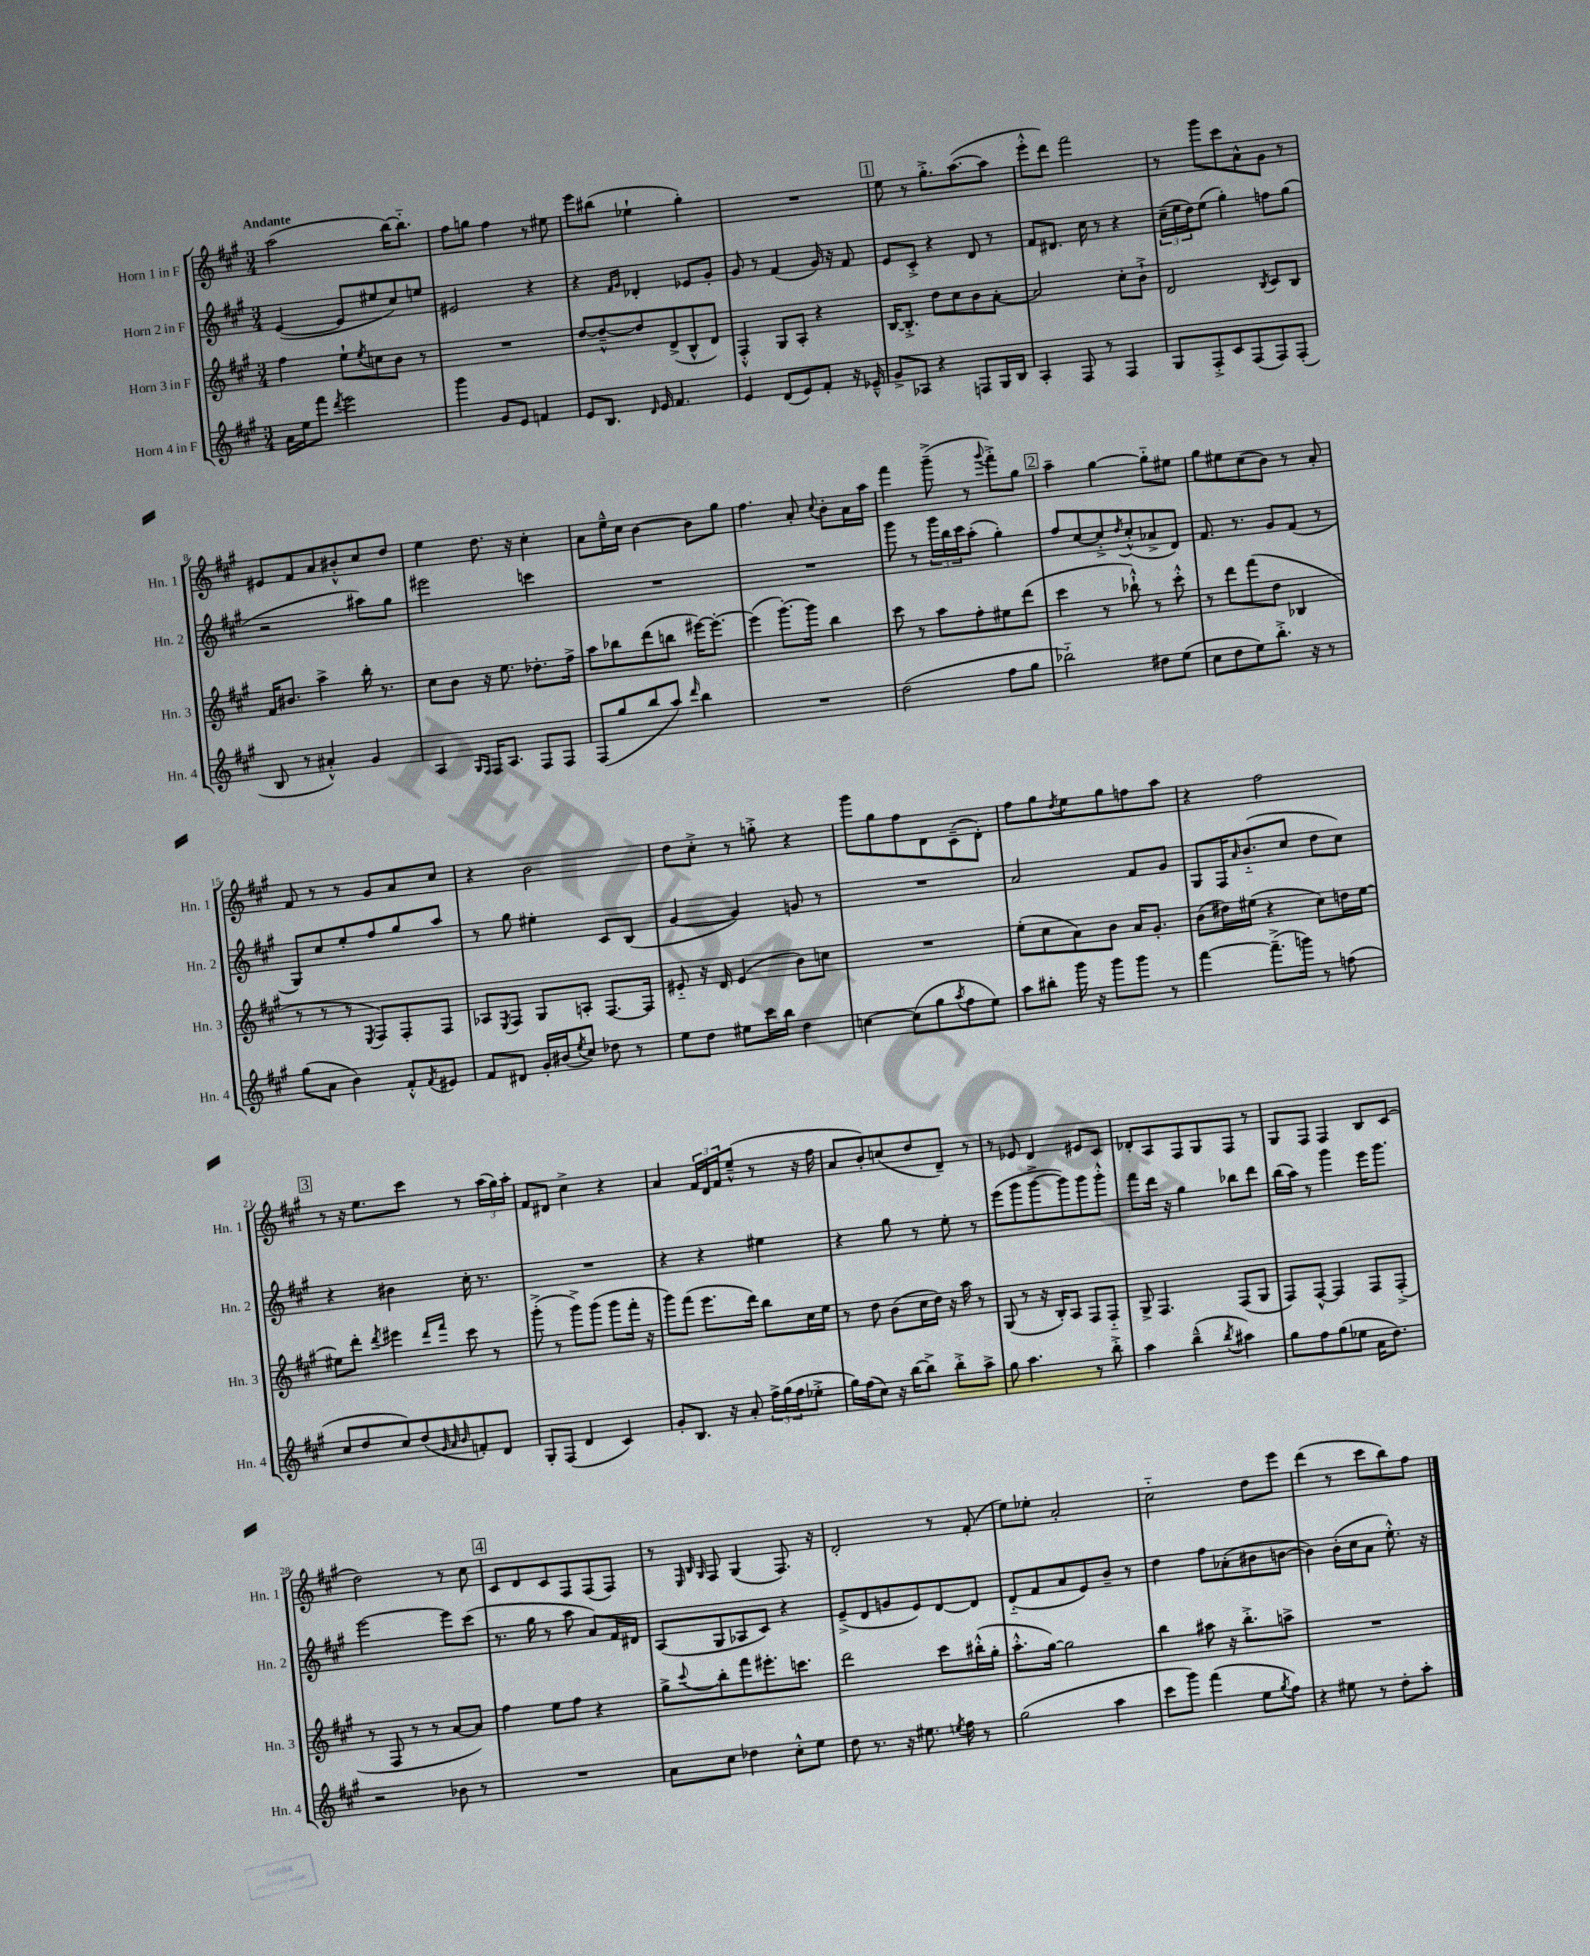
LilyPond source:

<<
\new StaffGroup <<
\new Staff = "s0" \with { instrumentName = "Horn 1 in F" shortInstrumentName = "Hn. 1" } {
    \clef treble \key a \major \numericTimeSignature \time 3/4 \tempo "Andante"
    a''2( b''16~) b''8.-_ |
    fis''8 g''8 fis''4 r8 eis''8 |
    e'''8 bis''8( ees''4-! gis''4-.) |
    R2. |
    \mark \markup { \box "1" } e''8 r8 gis''8.-.-> a''8.~( a''8 |
    e'''8-.-^ d'''8) fis'''2 |
    r8 gis'''8 cis'''8 a'8-^ gis'8 r8 |
    eis'8 fis'8 a'8 bis'8-.-^ cis''8 d''8 |
    e''4 d''8. r16 cis''4-. |
    a'8 e''16---^ cis''16 b'4~ b'8 gis''8 |
    fis''4. a'8-. \appoggiatura { cis''8 } b'8-. a'16 a''16 |
    fis'''4 gis'''8--->( r8 \appoggiatura { gis'''8 } fis'''8-.->) gis''8 |
    \mark \markup { \box "2" } a''4-- gis''4~ gis''8-_ eis''8 |
    gis''8 eis''8 cis''8( b'8) r8 a'8-. |
    fis'8 r8 r8 gis'8 a'8 cis''8 |
    r4 b'2 |
    d''8 cis''8-.-> r8 g''8-.-> r4 |
    gis'''8 gis''8 fis''8 d'8 cis'8--( d'8-.) |
    fis''8 gis''8 \acciaccatura { d''8 } e''8 gis''8 f''8 a''8 |
    r4 fis''2 |
    \mark \markup { \box "3" } r8 r16 e''8. cis'''8 r8 \tuplet 3/2 { a''16( gis''16) a''16-. } |
    fis'8 dis'8 cis''4-> r4 |
    a'4 \tuplet 3/2 { fis'16 d'16 fis'16 } e''8---^( r8 r16 fis''16 |
    a'8 b'8-.) c''8( d''8 d'8--) r8 |
    r8 ees'8 d'4 eis'8 cis'8 |
    des'8-. a8 fis8 gis8 fis8 r8 |
    gis8 fis8 fis4 b8 cis'8( |
    d''2) r8 cis''8 |
    \mark \markup { \box "4" } cis'8 d'8 cis'8 fis8 fis8( fis8) |
    r8 \grace { e32 b32 gis32 } fis8 gis4( fis8.) r16 |
    d'2-. r8 fis'8-.( |
    e''8) ees''8-. a'2-. |
    cis''2-_ d''8 e'''8 |
    d'''4( r8 cis'''8 b''8) fis''8 \bar "|." |
}
\new Staff = "s1" \with { instrumentName = "Horn 2 in F" shortInstrumentName = "Hn. 2" } {
    \clef treble \key a \major \numericTimeSignature \time 3/4
    e'4~( e'8 eis''8 cis''8) e''8 |
    eis'2 r4 |
    r4 \grace { fis'16 gis'16 } des'4-. ees'8 gis'8-. |
    gis'8 r8 fis'4( gis'16) r16 fis'8 |
    \mark \markup { \box "1" } e'8 cis'8-.-> r4 d'8 r8 |
    fis'8 dis'8. cis''16 r8 r4 |
    \tuplet 3/2 { cis''16--( e''16 d''16) } e''8( gis''4-.) f''8 gis''8( |
    r2 ais''8) gis''8 |
    eis'''2 c'''4 |
    R2. |
    R2. |
    gis'''8 r8 \tuplet 3/2 { gis'''16 b''16 cis'''16 } a''8-.( gis''4-.) |
    \mark \markup { \box "2" } fis''8 cis''8~ cis''8-.-> \acciaccatura { d''8 } cis''8-.-^( aes'8-> d'8) |
    fis'8. r8. gis'8 fis'8( r8 |
    gis8) cis''8 e''8-. fis''8 gis''8 a''8 |
    r8 gis''8 eis''4-. cis'8 b8( |
    gis'4~ gis'4) g'8 r8 |
    R2. |
    a'2 fis'8 gis'8 |
    gis8 fis16 \grace { a'16 } b'8.-_( cis''8 d''8 cis''8) |
    \mark \markup { \box "3" } r4 bis'4 cis''16-. r8. |
    R2. |
    r4 r4 eis''4 |
    r4 gis''8 r8 e''8-. r8 |
    e'''8( gis'''8 gis'''8~-> gis'''8) gis'''8 gis'''8-.-^ |
    fis'''8 d'''16 r16 gis''4 bes''8 d'''8 |
    b''16( a''16) r8 gis'''4 e'''16 gis'''8. |
    e'''2~ e'''8 cis'''8( |
    \mark \markup { \box "4" } r8. gis''16 r8 a''8 a'8) fis'16 dis'16 |
    a8( gis8 aes8 cis'8) r4 |
    e'8--->( d'8 g'8 e'8) d'8~ d'8 |
    d'8-_( fis'8 a'8 e'8) b'8-- r8 |
    d''4 fis''8 aes'8-.( bis'8 b'8~ |
    b'4) b'16-.( cis''16 a'8 e''8.-.-^) r16 \bar "|." |
}
\new Staff = "s2" \with { instrumentName = "Horn 3 in F" shortInstrumentName = "Hn. 3" } {
    \clef treble \key a \major \numericTimeSignature \time 3/4
    fis''4 e''8-! \acciaccatura { e''8 } c''8 b'8 r8 |
    R2. |
    d''8~ d''8~---^ d''8 d'8->( b8-^ d'8) |
    fis4-.-^ gis8 a8-. r4 |
    \mark \markup { \box "1" } b16~ b8.-.-> d''8 cis''8 b'8 a'8~-. |
    a'2 cis''8-. b'8-!-> |
    d'2 \acciaccatura { b8 } cis'8 b8 |
    fis'16 bis'8. a''4-> b''16-. r8. |
    cis''8 b'8 r16 e''8. des''8.-. fis''16-> |
    a''8 bes''8 d'''8( b''8 eis'''16~) eis'''8.~-. |
    eis'''4( gis'''8.~-.) gis'''16 b''4 |
    cis'''8 r8 a''8 fis''8-. eis''8 d'''8( |
    \mark \markup { \box "2" } cis'''4 r8 bes''8-!-^) r8 cis'''8-.-^ |
    r8 d'''8 fis'''8( d''8 bes4 |
    r8 r8 r8 \acciaccatura { e8 } fis8) fis8-. fis8 |
    aes8 \acciaccatura { e8 } fis8 gis8 a8-. fis8.~ fis16 |
    eis'8-_ r16 d'16 eis'4( b'8) c''8 |
    R2. |
    e''8-.( cis''8 a'8) b'8 a'16 gis'8.-. |
    b'8( dis''16) eis''16( r4 cis''8) d''16 eis''16~ |
    \mark \markup { \box "3" } eis''8 d'''8-. \acciaccatura { d'''8 } eis'''4 \grace { d'''16 fis'''16 } cis'''8 r8 |
    gis'''8-.->( r8 gis'''8->) gis'''8( gis'''8 fis'''16-. r16 |
    gis'''8) fis'''8( e'''8. d'''16) b''8 cis''16 e''16 |
    r8 d''8 b'8( cis''16 d''16) r16 a''16 r8 |
    gis8( r8 r16 b16-.) a8 fis8 fis8-_ |
    gis8-> fis4. fis8( gis8 |
    fis8) fis8~-^ fis4 fis8 fis8-.->( |
    r8 fis8 r8 r8 a'8~ a'8) |
    \mark \markup { \box "4" } fis''4 e''8 fis''8 r4 |
    gis''8-> \appoggiatura { cis'''8 } b''8-. fis'''8 eis'''8.-. c'''8. |
    d'''2 cis'''8 bis''16-.-^( gis''16-. |
    a''8.-.-^ gis''16~) gis''2 |
    b''4 ais''8 r16 b''8.-.-> a''8-> |
    R2. \bar "|." |
}
\new Staff = "s3" \with { instrumentName = "Horn 4 in F" shortInstrumentName = "Hn. 4" } {
    \clef treble \key a \major \numericTimeSignature \time 3/4
    a'16 e''16 fis'''8 \acciaccatura { d'''8 } e'''2 |
    gis'''4 gis'8 e'8 f'4 |
    e'8 b8. \grace { d'16 } e'16 fis'4. |
    e'4 d'8( e'8) fis'8-. r16 ees'16---^ |
    \mark \markup { \box "1" } gis'8-> aes8 r4 f8 gis16 b16 |
    a4-. fis8 r8 fis4 |
    gis8 fis8-.-> cis'8 fis8( fis8) fis8-.( |
    b8 r8 ais'4-.-^) gis'4 |
    a4 \grace { gis16 fis16 } fis16 a8. fis8 fis8 |
    fis8( gis''8 b''8 a''8) \grace { d'''16 } b''4 |
    R2. |
    d''2( fis''8 gis''8 |
    \mark \markup { \box "2" } bes''2-_) dis''8 e''8( |
    cis''8 d''8 e''8) b''8.-.-> r16 r8 |
    gis''8( a'8 b'4) fis'8-.-^ \acciaccatura { fis'8 } eis'8 |
    fis'8 dis'8 gis'16-. bis'16( \acciaccatura { e''8 } cis''8) des''8 r8 |
    e''8 d''8 eis''8 cis'''16 b''16 d''4 |
    c''4~ c''8( gis''8 \acciaccatura { a''8 } fis''8 e''8) |
    a''8 bis''8-. gis'''16 r16 gis'''8 gis'''8 r8 |
    fis'''4~ fis'''8.--->( g'''16) r8 f''8( |
    \mark \markup { \box "3" } cis''8 d''8 cis''8) d''8( \grace { gis'32 a'32 b'32 } f'8-.) d'8 |
    gis8-. fis8( d'4 cis'4) |
    gis'8-. b8. r16 a'8-. \tuplet 3/2 { fis''16-> gis''16( fis''16 } ees''8-.-> |
    gis''16) fis''16( cis''8) r16 b''16~ b''8-> b''8-.-> a''8-> |
    gis''8 a''4. r8 b''8-.-> |
    a''4 b''4---^( \acciaccatura { b''8 } ais''4) |
    gis''8 fis''8 gis''8( ees''8 a'16 d''8.) |
    r2 bes'8 r8 |
    \mark \markup { \box "4" } R2. |
    a'8 cis''8 des''4 cis''8-.-^ e''8 |
    d''8 r8. r16 eis''8. \acciaccatura { e''8 } fis''16 r8 |
    gis''2( a''4 |
    cis'''8 gis'''8) fis'''4( e''8 \acciaccatura { gis''8 } fis''8) |
    r4 eis''8 r8 d''8-. a''8-. \bar "|." |
}
>>
>>
